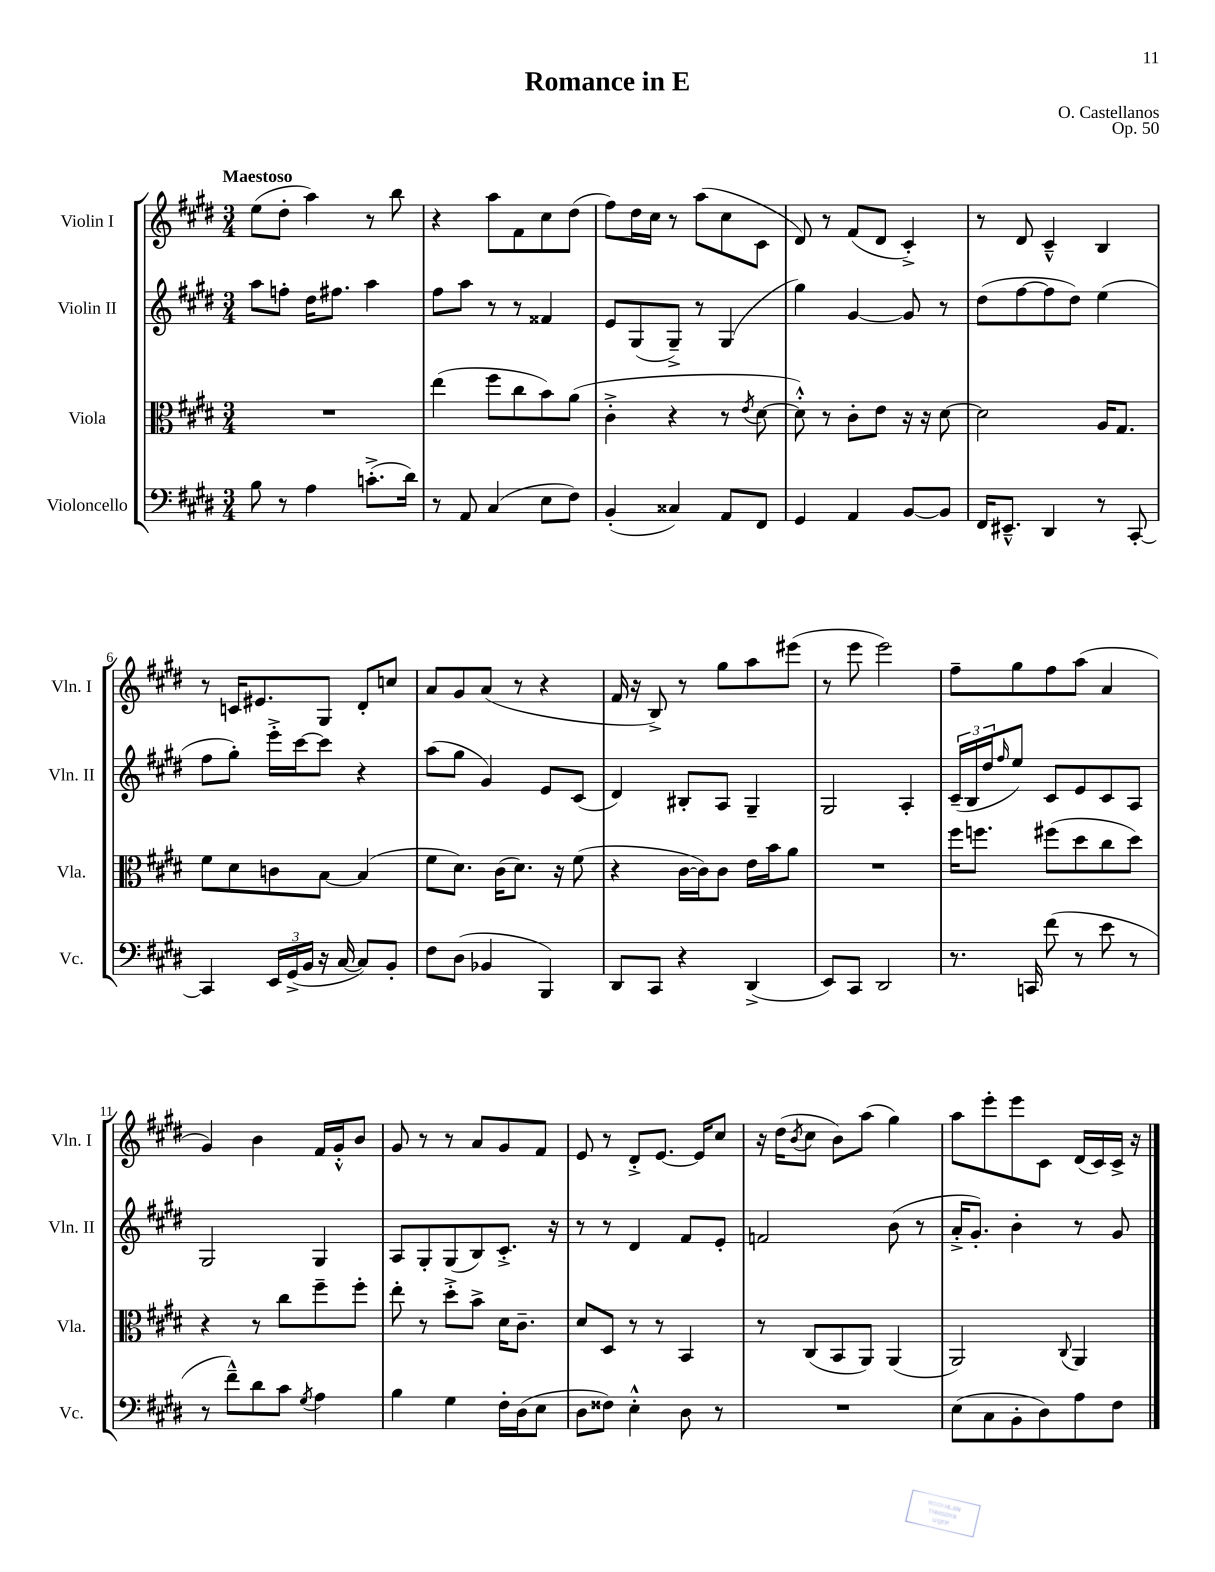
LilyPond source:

\header { title = "Romance in E" composer = "O. Castellanos" opus = "Op. 50" }
<<
\new StaffGroup <<
\new Staff = "s0" \with { instrumentName = "Violin I" shortInstrumentName = "Vln. I" } {
    \clef treble \key e \major \numericTimeSignature \time 3/4 \tempo "Maestoso"
    e''8( dis''8-. a''4) r8 b''8 |
    r4 a''8 fis'8 cis''8 dis''8( |
    fis''8) dis''16 cis''16 r8 a''8( cis''8 cis'8 |
    dis'8) r8 fis'8( dis'8 cis'4-.->) |
    r8 dis'8 cis'4---^ b4 |
    r8 c'16 eis'8. gis8 dis'8-. c''8 |
    a'8 gis'8 a'8( r8 r4 |
    fis'16 r16 b8->) r8 gis''8 a''8 eis'''8( |
    r8 e'''8 e'''2) |
    fis''8-- gis''8 fis''8 a''8( a'4 |
    gis'4) b'4 fis'16 gis'16-.-^ b'8 |
    gis'8 r8 r8 a'8 gis'8 fis'8 |
    e'8 r8 dis'8-.-> e'8.~ e'16 cis''8 |
    r16 dis''16( \acciaccatura { b'8 } cis''8 b'8) a''8( gis''4) |
    a''8 e'''8-. e'''8 cis'8 dis'16( cis'16) cis'16-> r16 \bar "|." |
}
\new Staff = "s1" \with { instrumentName = "Violin II" shortInstrumentName = "Vln. II" } {
    \clef treble \key e \major \numericTimeSignature \time 3/4
    a''8 f''8-. dis''16 fis''8. a''4 |
    fis''8 a''8 r8 r8 fisis'4 |
    e'8 gis8( gis8--->) r8 gis4( |
    gis''4) gis'4~ gis'8 r8 |
    dis''8( fis''8~ fis''8 dis''8) e''4( |
    fis''8 gis''8-.) e'''16-.-> cis'''16~ cis'''8 r4 |
    a''8( gis''8 gis'4) e'8 cis'8( |
    dis'4) bis8-. a8 gis4-- |
    gis2 a4-. |
    \tuplet 3/2 { cis'16--( b16 dis''16 } \grace { fis''16 } e''8) cis'8 e'8 cis'8 a8 |
    gis2 gis4 |
    a8 gis8-. gis8( b8) cis'8.-.-> r16 |
    r8 r8 dis'4 fis'8 e'8-. |
    f'2 b'8( r8 |
    a'16-.-> gis'8.-.) b'4-. r8 gis'8 \bar "|." |
}
\new Staff = "s2" \with { instrumentName = "Viola" shortInstrumentName = "Vla." } {
    \clef alto \key e \major \numericTimeSignature \time 3/4
    R2. |
    e''4( fis''8 cis''8 b'8) a'8( |
    cis'4-.-> r4 r8 \acciaccatura { e'8 } dis'8~ |
    dis'8-.-^) r8 cis'8-. e'8 r16 r16 dis'8~ |
    dis'2 a16 gis8. |
    fis'8 dis'8 c'8 b8~ b4( |
    fis'8 dis'8.) cis'16( dis'8.) r16 fis'8( |
    r4 cis'16~ cis'16) cis'8 e'16 b'16 a'8 |
    R2. |
    fis''16 f''8. fis''8( dis''8 cis''8 dis''8) |
    r4 r8 cis''8 fis''8-- fis''8-. |
    e''8-. r8 dis''8-.-> b'8-> dis'16 cis'8.-- |
    dis'8 dis8 r8 r8 b,4 |
    r8 cis8( b,8 a,8) a,4( |
    a,2) \appoggiatura { cis8 } a,4 \bar "|." |
}
\new Staff = "s3" \with { instrumentName = "Violoncello" shortInstrumentName = "Vc." } {
    \clef bass \key e \major \numericTimeSignature \time 3/4
    b8 r8 a4 c'8.-.->( dis'16) |
    r8 a,8 cis4( e8 fis8) |
    b,4-.( cisis4) a,8 fis,8 |
    gis,4 a,4 b,8~ b,8 |
    fis,16 eis,8.---^ dis,4 r8 cis,8~-. |
    cis,4 \tuplet 3/2 { e,16 gis,16->( b,16 } r16 cis16~ cis8) b,8-. |
    fis8 dis8( bes,4 b,,4) |
    dis,8 cis,8 r4 dis,4->( |
    e,8) cis,8 dis,2 |
    r8. c,16 fis'8( r8 e'8 r8 |
    r8 fis'8---^) dis'8 cis'8 \acciaccatura { gis8 } a4 |
    b4 gis4 fis16-. dis16( e8 |
    dis8 fisis8) e4-.-^ dis8 r8 |
    R2. |
    e8( cis8 b,8-. dis8) a8 fis8 \bar "|." |
}
>>
>>
